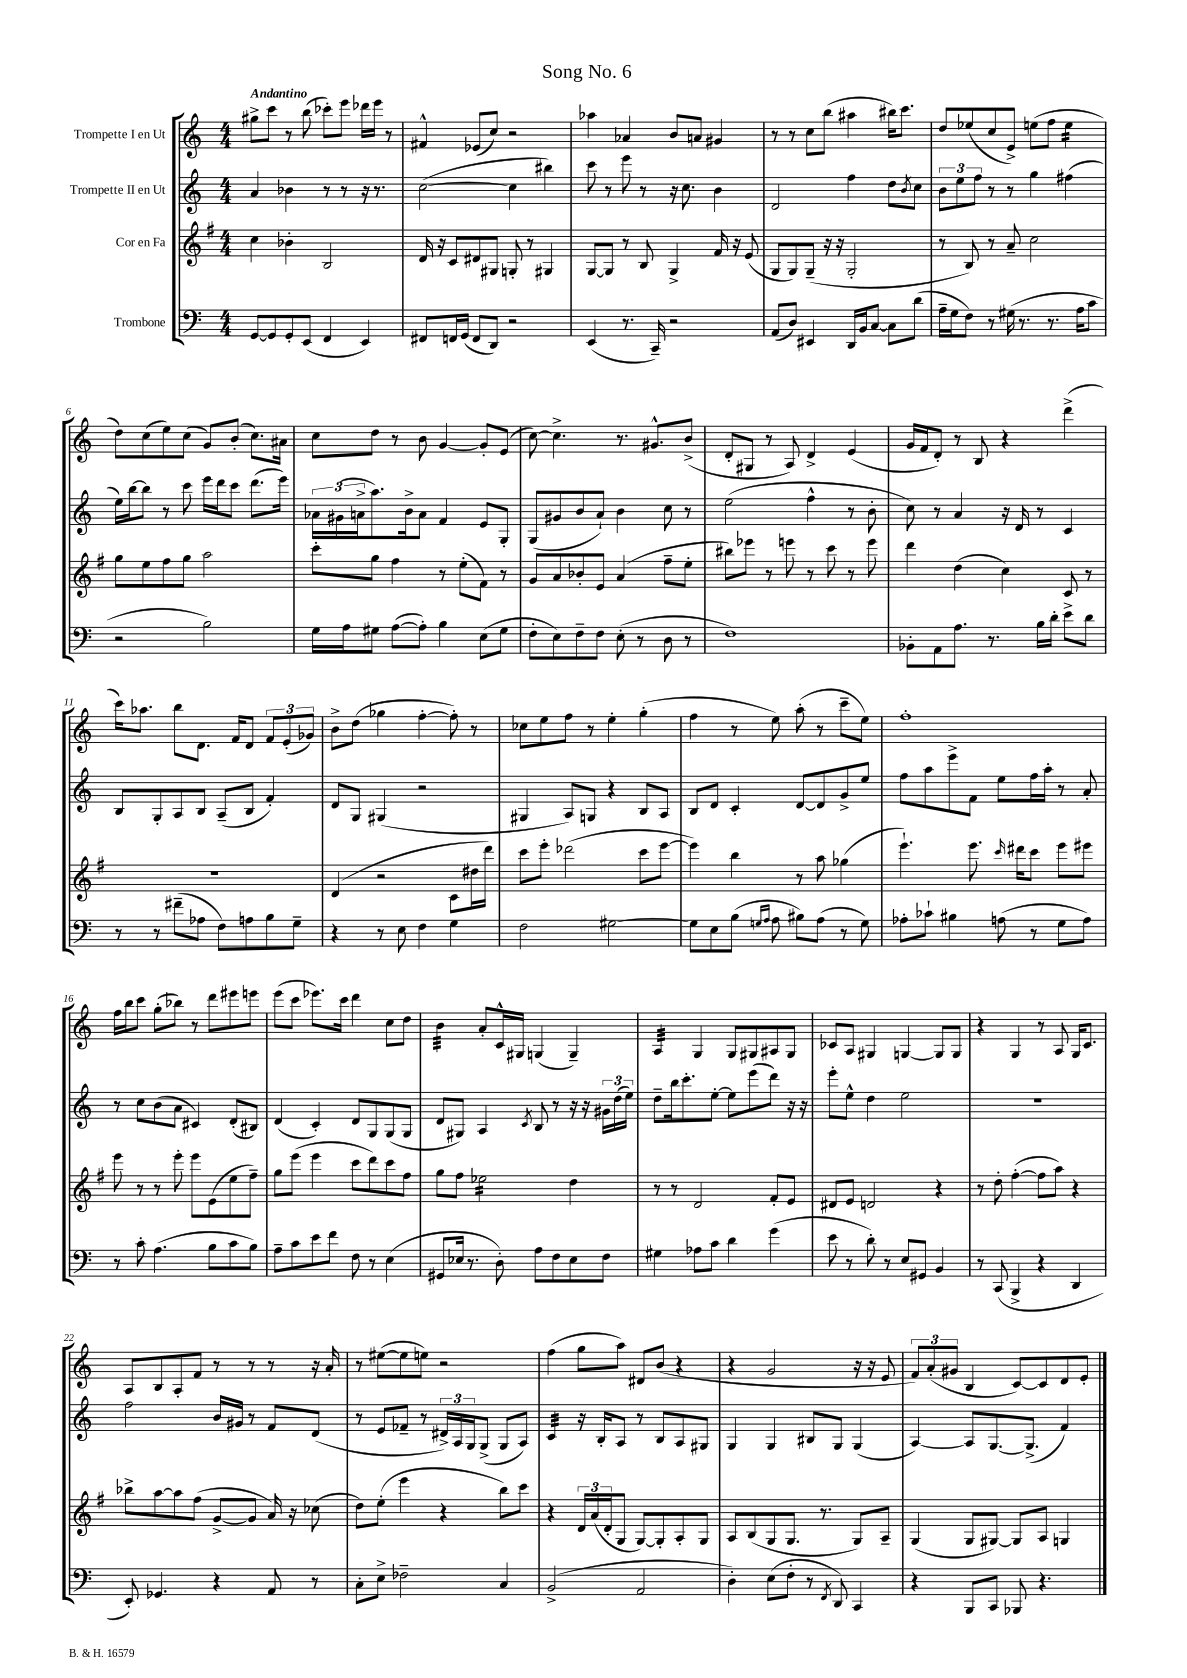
\header { title = "Song No. 6" }
<<
\new StaffGroup <<
\new Staff = "s0" \with { instrumentName = "Trompette I en Ut" } {
    \clef treble \key c \major \numericTimeSignature \time 4/4 \tempo "Andantino"
    gis''8-> c'''8 r8 b''8( ces'''8-.) e'''8 des'''16 e'''16 r8 |
    fis'4-^ ees'8( c''8) r2 |
    aes''4 aes'4 b'8 a'8 gis'4 |
    r8 r8 c''8 b''8( ais''4 bis''16) c'''8. |
    d''8 ees''8( c''8 e'8->) e''8( f''8 e''4:16 |
    d''8) c''8( e''8) c''8( g'8) b'8-.( c''8.) ais'16 |
    c''8 d''8 r8 b'8 g'4~ g'8-. e'8( |
    c''8~) c''4.-> r8. gis'8.-^ b'8->( |
    d'8-. gis8 r8 a8) d'4-> e'4( |
    g'16 f'16 d'8-.) r8 b8 r4 d'''4->( |
    c'''16) aes''8. b''8 d'8. f'16 d'8 \tuplet 3/2 { f'8 e'8-.( ges'8) } |
    b'8-> d''8( ges''4 f''4~-. f''8-.) r8 |
    ces''8 e''8 f''8 r8 e''4-. g''4-.( |
    f''4 r8 e''8) a''8-.( r8 c'''8-- e''8) |
    f''1-. |
    f''16 b''16 c'''8 g''8-.( bes''8) r8 d'''8 eis'''8 e'''8 |
    e'''8( c'''8 ees'''8.) c'''16 d'''4 c''8 d''8 |
    b'4:32 a'8-. c'16-^ gis16 g4( g4--) |
    a4:32 g4 g8 gis8 ais8 gis8 |
    ces'8 a8 gis4 g4~ g8 g8 |
    r4 g4 r8 a8 g16 c'8. |
    a8 b8 a8-. f'8 r8 r8 r8 r16 a'16-. |
    r8 eis''8~( eis''8 e''8) r2 |
    f''4( g''8 a''8) dis'8 b'8( r4 |
    r4 g'2 r16 r16 e'8 |
    \tuplet 3/2 { f'8) a'8-.( gis'8 } b4 c'8~) c'8 d'8 e'8-. \bar "|." |
}
\new Staff = "s1" \with { instrumentName = "Trompette II en Ut" } {
    \clef treble \key c \major \numericTimeSignature \time 4/4
    a'4 bes'4 r8 r8 r16 r8. |
    c''2~( c''4 bis''4) |
    c'''8 r8 e'''8 r8 r16 c''8. b'4 |
    d'2 f''4 d''8 \acciaccatura { b'8 } c''8 |
    \tuplet 3/2 { b'8 e''8 f''8 } r8 r8 g''4 fis''4( |
    e''16) b''16~ b''8 r8 c'''8 e'''16 d'''16 c'''8 d'''8.( e'''16) |
    \tuplet 3/2 { aes'16 gis'16( a'16-> } a''8.) b'16-> a'8 f'4 e'8 g8-. |
    g8( gis'8 b'8 a'8-!) b'4 c''8 r8 |
    e''2( f''4-^ r8 b'8-. |
    c''8) r8 a'4 r16 d'16 r8 c'4 |
    b8 g8-. a8 b8 a8--( b8 f'4-.) |
    d'8 g8 gis4( r2 |
    gis4 a8) g8 r4 b8 a8 |
    b8 d'8 c'4-. d'8~ d'8 g'8-> e''8 |
    f''8 a''8 e'''8-> f'8 e''8 f''16 a''16-. r8 a'8-. |
    r8 c''8 b'8( a'8 cis'4) d'8-.( bis8) |
    d'4( c'4-.) d'8 g8 g8( g8 |
    d'8 gis8) a4 \acciaccatura { c'8 } b8 r8 r16 r16 \tuplet 3/2 { gis'16 d''16( e''16) } |
    d''8-- b''16 c'''8.-. e''8~-. e''8 e'''8( d'''8) r16 r16 |
    e'''8-. e''8-^ d''4 e''2 |
    R1 |
    f''2 b'16 gis'16 r8 f'8 d'8( |
    r8 e'8 fes'8-- r8 \tuplet 3/2 { dis'16->) a16 g16 } g8->( g8 a8) |
    c'4:32 r16 b16-. a8 r8 b8 a8 gis8 |
    g4 g4 bis8 g8 g4( |
    a4~) a8 g8.~ g8.->( f'4) \bar "|." |
}
\new Staff = "s2" \with { instrumentName = "Cor en Fa" } {
    \clef treble \key g \major \numericTimeSignature \time 4/4
    c''4 bes'4-. b2 |
    d'16 r16 c'8 dis'8 gis8 g8-. r8 gis4 |
    g8~ g8 r8 b8 g4-> fis'16 r16 e'8( |
    g8 g8) g8--( r16 r16 g2-. |
    r8 b8) r8 a'8-- c''2 |
    g''8 e''8 fis''8 g''8 a''2 |
    c'''8-. g''8 fis''4 r8 e''8-.( fis'8) r8 |
    g'8 a'8 bes'8-. e'8 a'4( fis''8-- e''8-. |
    bis''8) ees'''8 r8 e'''8 r8 c'''8 r8 e'''8 |
    d'''4 d''4( c''4) c'8 r8 |
    R1 |
    d'4( r2 c'8 dis''16 d'''16) |
    c'''8 e'''8-. des'''2( c'''8 e'''8~ |
    e'''4) b''4 r8 a''8 ges''4( |
    e'''4.-!) e'''8. \grace { c'''16 } dis'''16 c'''8 e'''8 eis'''8 |
    e'''8 r8 r8 e'''8-. e'''8 e'8( e''8 fis''8--) |
    g''8 e'''8( e'''4 c'''8 d'''8) c'''8 fis''8 |
    g''8 fis''8 ees''2:16 d''4 |
    r8 r8 d'2 fis'8-. e'8 |
    dis'8 e'8 d'2 r4 |
    r8 d''8-. fis''4~-.( fis''8 a''8) r4 |
    bes''8-> a''8~ a''8 fis''8( g'8~-> g'8 a'16) r16 ces''8( |
    d''8) e''8-.( e'''4 r4 b''8) c'''8 |
    r4 \tuplet 3/2 { d'16 a'16( d'16-. } g8 g8~) g8-. a8-. g8 |
    a8 b8( g8 g8. r8. g8) a8-- |
    g4( g8 gis8~) gis8 a8 g4 \bar "|." |
}
\new Staff = "s3" \with { instrumentName = "Trombone" } {
    \clef bass \key c \major \numericTimeSignature \time 4/4
    g,8~ g,8 g,8-. e,8( f,4 e,4) |
    fis,8 f,16 g,16( f,8 d,8) r2 |
    e,4( r8. c,16--) r2 |
    a,8( d8) eis,4 d,16 b,16 c8~ c8 d'8( |
    a16-- g16 f8) r8 gis16( r8. r8. a16 c'8 |
    r2 b2) |
    g16 a16 gis8 a8~( a8-.) b4 e8( gis8 |
    f8-. e8) f8-- f8 e8-.( r8 d8 r8 |
    f1) |
    bes,8-. a,8 a8. r8. b16 d'16-. e'8-> d'8 |
    r8 r8 fis'8--( aes8 f8) a8 b8 g8-- |
    r4 r8 e8 f4 g4 |
    f2 gis2~ |
    gis8 e8 b8( \grace { g16 a16 } a8 bis8) a8( r8 g8) |
    aes8-. ces'8-! bis4 a8( r8 g8 a8) |
    r8 c'8-. a4.( b8 c'8 b8) |
    a8-- c'8 e'8 f'8 f8 r8 e4( |
    gis,8 ees16 r8. d8-.) a8 f8 ees8 f8 |
    gis4 aes8 c'8 d'4 g'4( |
    e'8 r8 d'8-.) r8 e8 gis,8 b,4 |
    r8 c,8( b,,4-> r4 d,4 |
    e,8-.) ges,4. r4 a,8 r8 |
    c8-. e8-> fes2-- c4 |
    b,2->( a,2 |
    d4-.) e8( f8-. r8 \acciaccatura { f,8 } d,8) c,4 |
    r4 b,,8 c,8 bes,,8 r4. \bar "|." |
}
>>
>>
